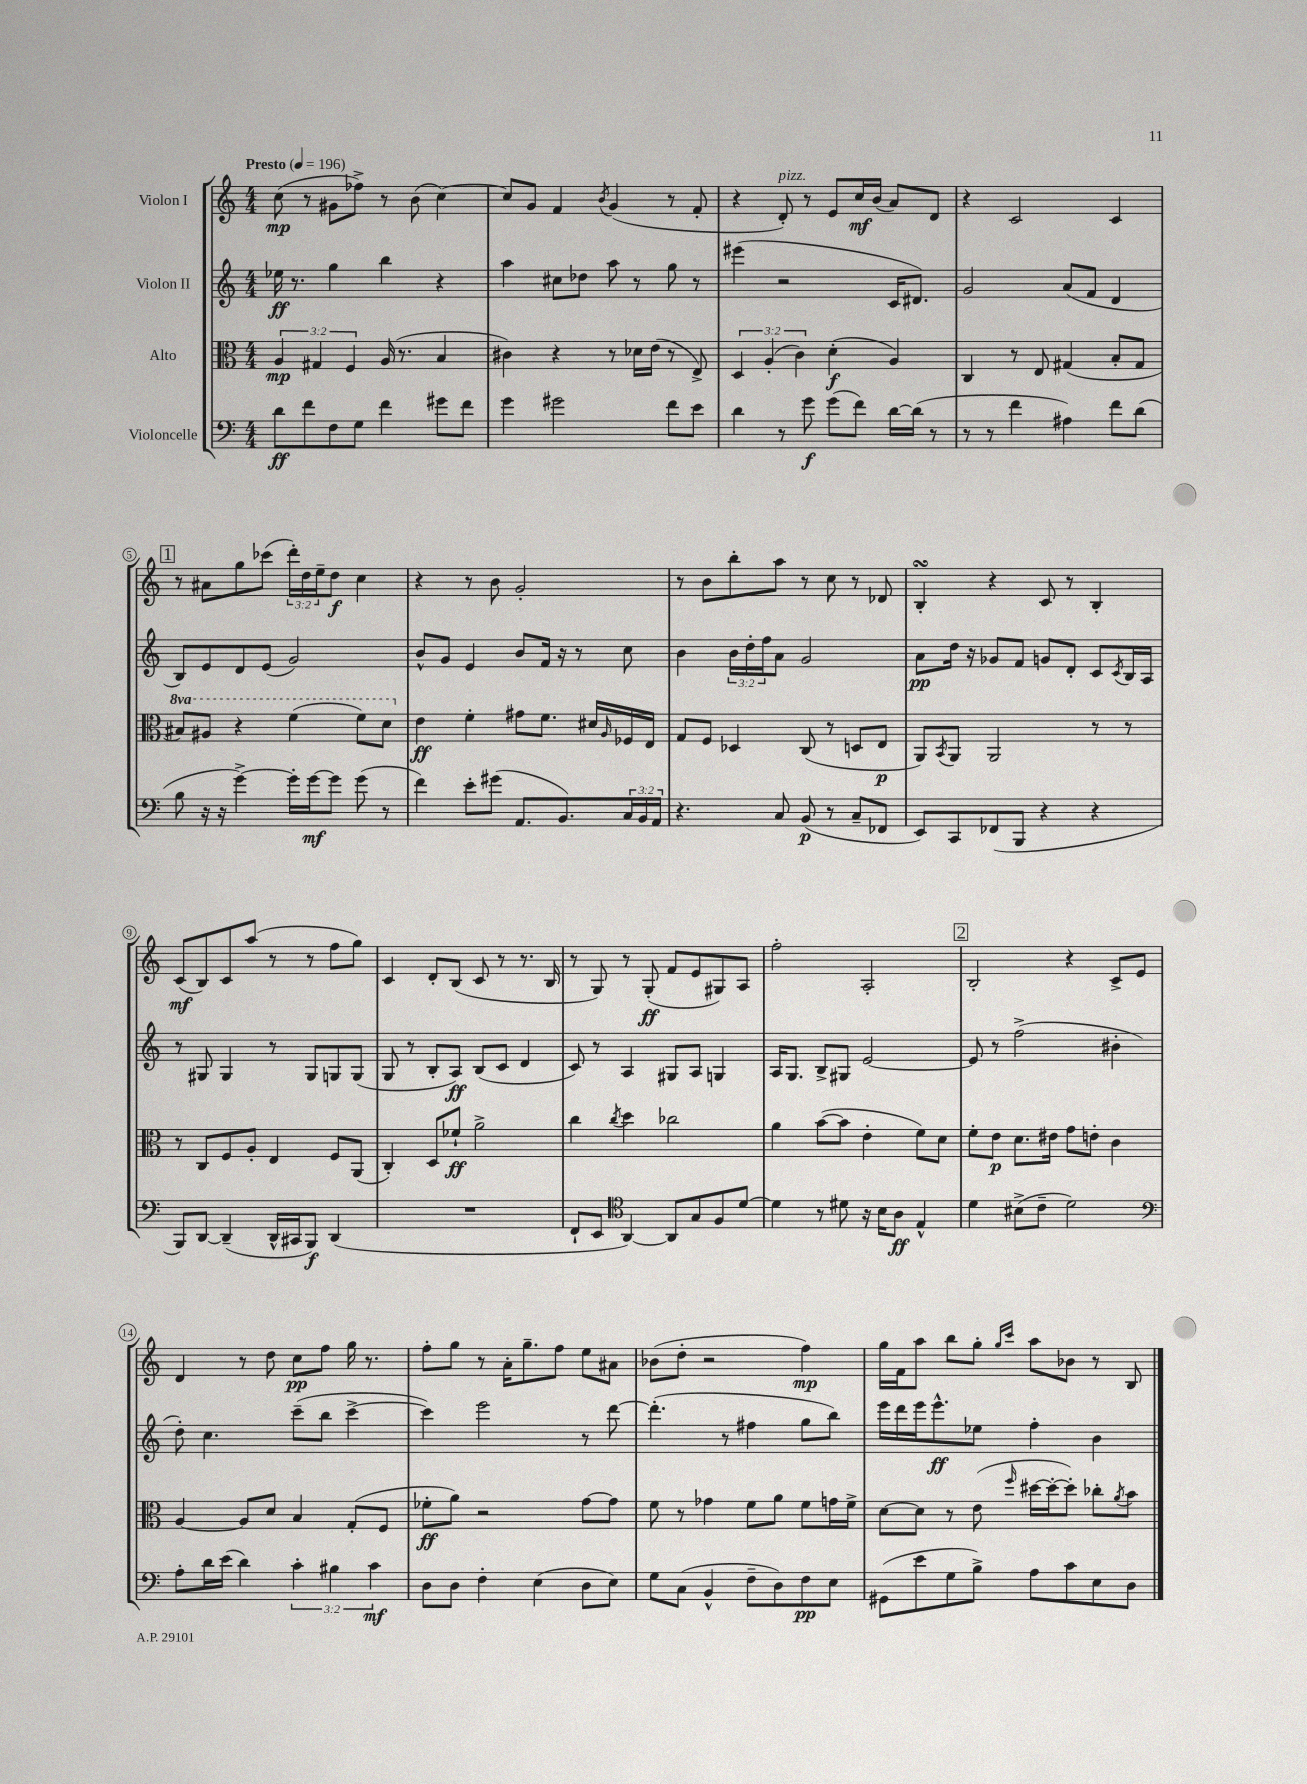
<<
\new StaffGroup <<
\new Staff = "s0" \with { instrumentName = "Violon I" } {
    \clef treble \key c \major \numericTimeSignature \time 4/4 \override Staff.TupletNumber.text = #tuplet-number::calc-fraction-text \tempo "Presto" 4 = 196
    c''8\mp( r8 gis'8 fes''8->) r8 b'8( c''4~) |
    c''8 g'8 f'4 \acciaccatura { b'8 } g'4( r8 f'8-. |
    r4 d'8-.^\markup { \italic "pizz." }) r8 e'8 c''16\mf b'16( a'8) d'8 |
    r4 c'2 c'4 |
    \mark \markup { \box "1" } r8 ais'8 g''8 ces'''8( \tuplet 3/2 { d'''16-.) d''16 e''16-- } d''8\f c''4 |
    r4 r8 b'8 g'2-. |
    r8 b'8 b''8-. a''8 r8 c''8 r8 des'8 |
    b4-.\turn r4 c'8 r8 b4-. |
    c'8\mf( b8) c'8 a''8( r8 r8 f''8 g''8) |
    c'4 d'8-. b8( c'8 r8 r8. b16 |
    r8 g8) r8 g8-.\ff( f'8 e'8 gis8) a8 |
    f''2-. a2-. |
    \mark \markup { \box "2" } b2-. r4 c'8-> e'8 |
    d'4 r8 d''8 c''8\pp f''8 g''16 r8. |
    f''8-. g''8 r8 a'16-. g''8.-- f''8 e''8 ais'8 |
    bes'8( d''8-. r2 f''4\mp) |
    g''16 f'16 a''8 b''8 g''8-. \grace { g''16 c'''16 } a''8 bes'8 r8 b8 \bar "|." |
}
\new Staff = "s1" \with { instrumentName = "Violon II" } {
    \clef treble \key c \major \numericTimeSignature \time 4/4 \override Staff.TupletNumber.text = #tuplet-number::calc-fraction-text
    ees''16\ff r8. g''4 b''4 r4 |
    a''4 cis''8 des''8 a''8 r8 g''8 r8 |
    eis'''4( r2 c'16 dis'8.) |
    g'2 a'8( f'8 d'4 |
    \mark \markup { \box "1" } b8) e'8 d'8 e'8( g'2) |
    b'8-^ g'8 e'4 b'8 f'16 r16 r8 c''8 |
    b'4 \tuplet 3/2 { b'16 d''16-. f''16 } a'8 g'2 |
    a'8\pp d''16 r16 ges'8 f'8 g'8 d'8-. c'8 \acciaccatura { c'8 } b16 a16 |
    r8 gis8 gis4 r8 gis8 g8 g8( |
    g8 r8 b8-. a8\ff) b8( c'8 d'4 |
    c'8) r8 a4 gis8 a8 g4 |
    a16 g8. b8-> gis8 e'2~ |
    \mark \markup { \box "2" } e'8 r8 f''2->( bis'4-. |
    d''8-.) c''4. c'''8--( b''8 c'''4~-> |
    c'''4) e'''2 r8 d'''8~ |
    d'''4.-.( r8 fis''4 g''8 b''8) |
    e'''16 d'''16 e'''16 e'''8.-^\ff ees''8 f''4-. b'4 \bar "|." |
}
\new Staff = "s2" \with { instrumentName = "Alto" } {
    \clef alto \key c \major \numericTimeSignature \time 4/4 \override Staff.TupletNumber.text = #tuplet-number::calc-fraction-text \set Staff.ottavationMarkups = #ottavation-simple-ordinals
    \tuplet 3/2 { a4\mp gis4 f4 } a16( r8. b4 |
    cis'4) r4 r8 des'16 e'16( r8 e8->) |
    \tuplet 3/2 { d4 a4-.( c'4) } d'4-.\f( a4) |
    c4 r8 e8 gis4( b8-. gis8 |
    \mark \markup { \box "1" } \ottava #1 bis'8) ais'8 r4 f''4( f''8) d''8 \ottava #0 |
    e'4\ff f'4-. gis'8 f'8. dis'16 \grace { a16 } fes16 e16 |
    g8 f8 des4 c8( r8 d8 e8\p |
    a,8) \acciaccatura { b,8 } a,8 a,2 r8 r8 |
    r8 c8 f8 a8-. e4 f8 a,8( |
    c4-.) d8 fes'8-!\ff a'2-> |
    c''4 \acciaccatura { c''8 } d''4 ces''2 |
    a'4 b'8~( b'8 e'4-. f'8) d'8 |
    \mark \markup { \box "2" } f'8-. e'8\p d'8. eis'16 g'8 e'8-. c'4 |
    a4~ a8 d'8 b4 g8-.( f8 |
    fes'8-.\ff a'8) r2 g'8~ g'8 |
    f'8 r8 ges'4 f'8 a'8 f'8 g'16 f'16-> |
    d'8~ d'8 r8 e'8( \grace { f''16 } dis''16~ dis''16~-. dis''8-.) ces''8-. \acciaccatura { a'8 } b'8 \bar "|." |
}
\new Staff = "s3" \with { instrumentName = "Violoncelle" } {
    \clef bass \key c \major \numericTimeSignature \time 4/4 \override Staff.TupletNumber.text = #tuplet-number::calc-fraction-text
    d'8\ff f'8 f8 g8 f'4 gis'8 f'8 |
    g'4 gis'2 f'8 e'8 |
    d'4 r8 g'8\f g'8( f'8) d'16~ d'16( r8 |
    r8 r8 f'4 ais4) f'8 d'8( |
    \mark \markup { \box "1" } b8 r16 r16 g'4~->) g'16-. g'16~\mf g'8 g'8( r8 |
    f'4) e'8-. gis'8( a,8. b,8.) \tuplet 3/2 { c16 b,16 a,16 } |
    r4. c8 b,8\p( r8 c8-- fes,8 |
    e,8) c,8 fes,8( b,,8 r4 r4 |
    b,,8) d,8~ d,4--( d,16-^ cis,16 b,,8\f) d,4( |
    R1 |
    f,8-! e,8 \clef tenor a,4~) a,8 g8 f8 d'8~ |
    d'4 r8 dis'8 r16 b16 a8\ff e4-^ |
    \mark \markup { \box "2" } d'4 bis8->( c'8-- d'2) |
    \clef bass a8-. d'16 e'16( d'4) \tuplet 3/2 { c'4-. bis4 c'4\mf } |
    d8 d8 f4-. e4( d8 e8) |
    g8 c8( b,4-^ f8-- d8) f8\pp e8 |
    gis,8( e'8 g8 b8->) a8 c'8 e8 d8 \bar "|." |
}
>>
>>
\layout { \context { \Score \override BarNumber.stencil = #(make-stencil-circler 0.1 0.3 ly:text-interface::print) } }
